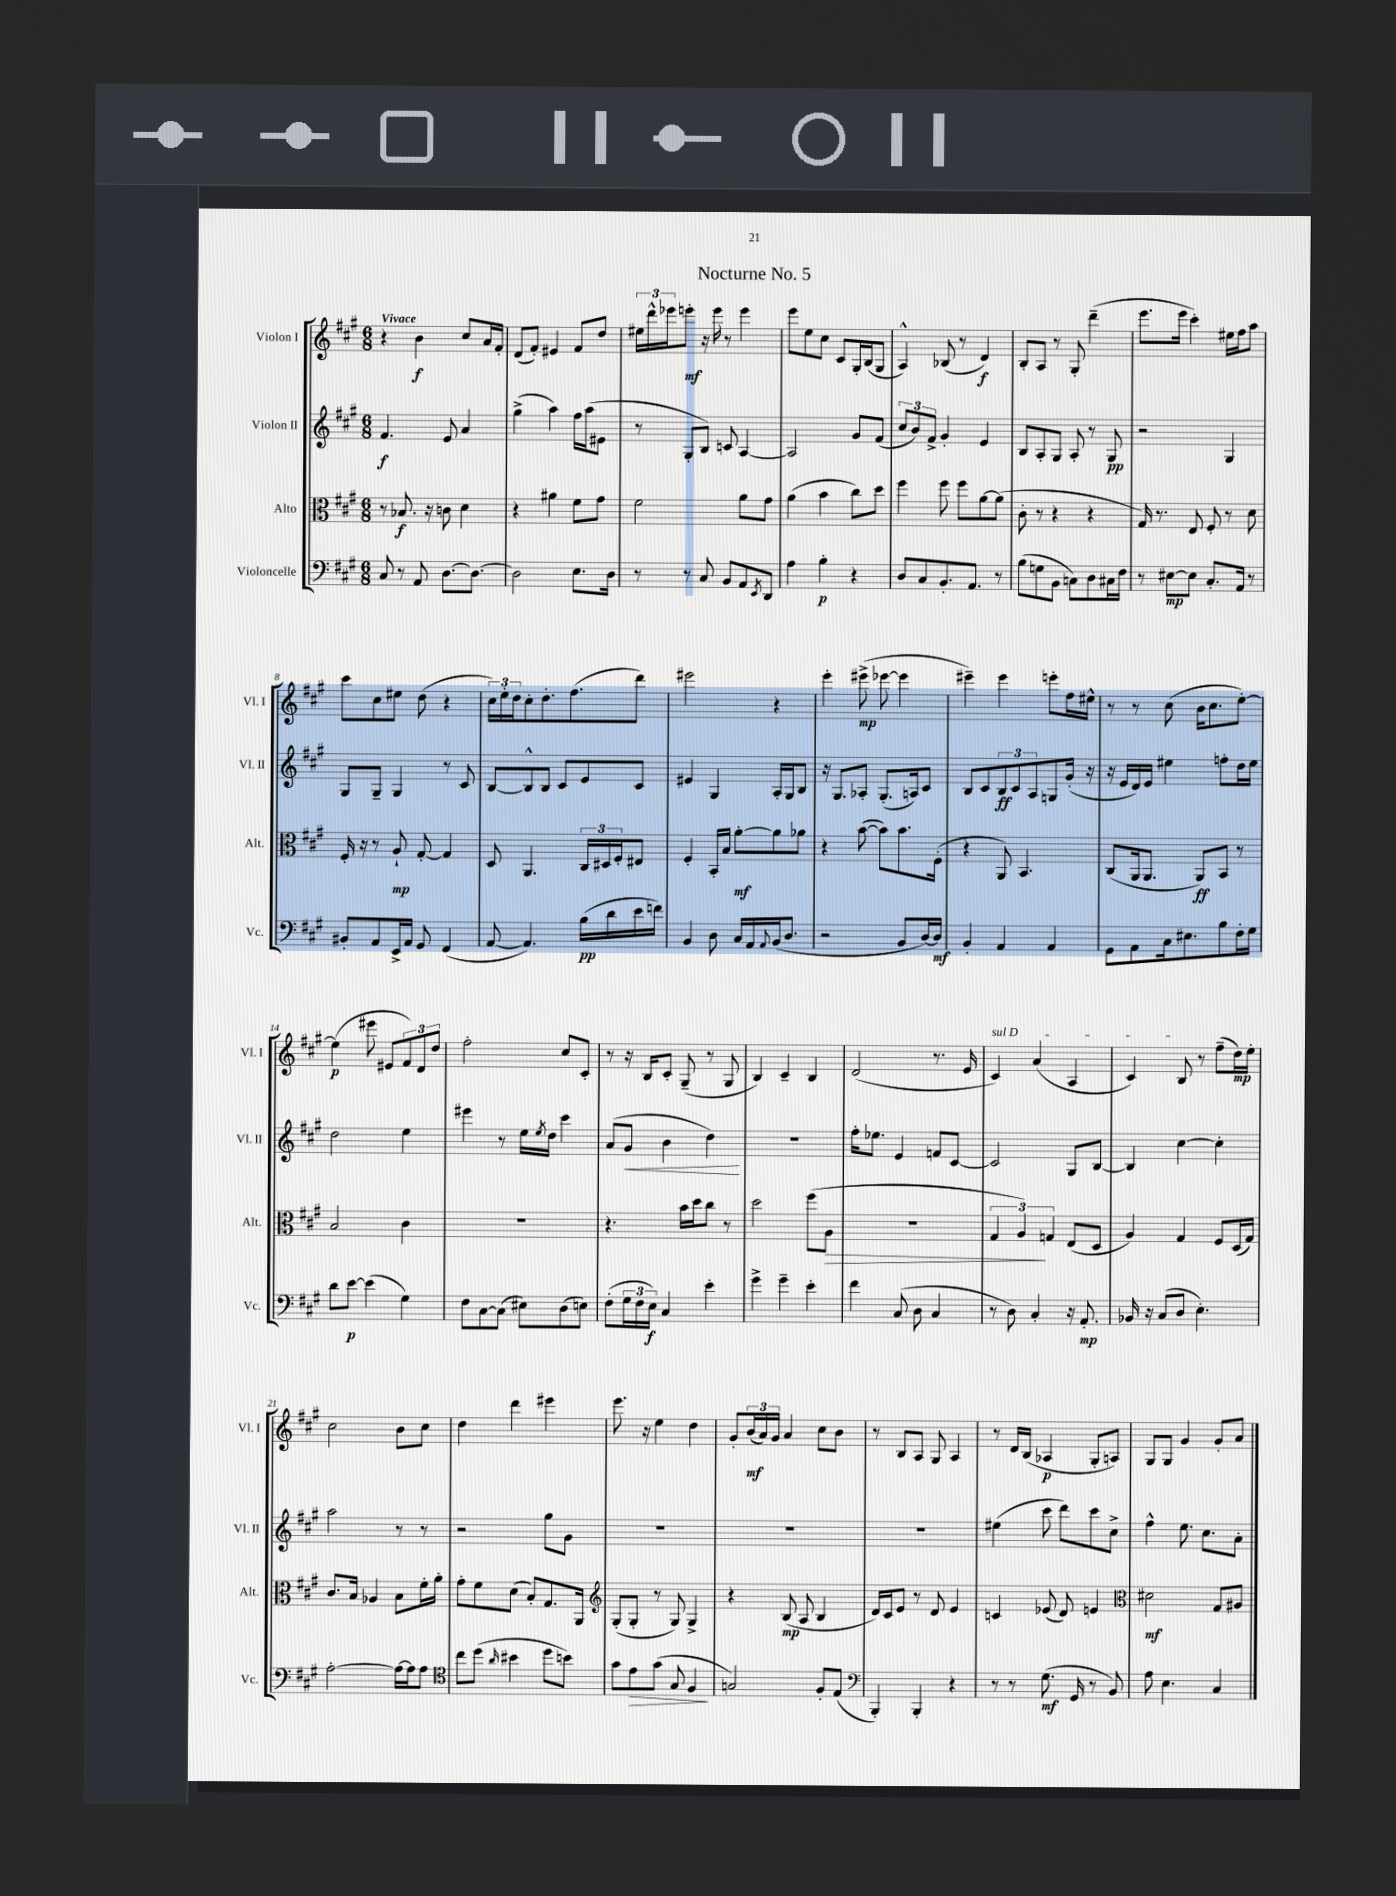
\header { title = "Nocturne No. 5" }
<<
\new StaffGroup <<
\new Staff = "s0" \with { instrumentName = "Violon I" shortInstrumentName = "Vl. I" } {
    \clef treble \key a \major \numericTimeSignature \time 6/8 \tempo "Vivace"
    r4 b'4\f cis''8 a'16 fis'16-. |
    d'8( fis'8-.) eis'4 fis'8 d''8 |
    \tuplet 3/2 { eis''16 d'''16-^ ees'''16 } e'''8-.\mf r16 e'''16 r8 e'''4 |
    e'''8 e''8 cis''8 cis'8 gis16-. b16( gis8 |
    a4-^) bes8( r8 d'4\f) |
    b8-. a8 r8 gis8-. d'''4--( |
    e'''8. e'''16 cis'''4-.) eis''16 fis''16 a''8 |
    cis'''8 cis''8 eis''8 d''8( r4 |
    \tuplet 3/2 { cis''16) e''16-. d''16 } cis''8-. d''8.-. fis''8.( d'''8) |
    eis'''2 r4 |
    e'''4-. eis'''8->\mp( ees'''8~ ees'''4 |
    eis'''4--) eis'''4 e'''8-. fis''16 eis''16-^ |
    r8 r8 cis''8( b'16 cis''8. e''8~-.) |
    e''4\p( eis'''8 eis'8 \tuplet 3/2 { fis'8) d'8 d''8 } |
    fis''2-. cis''8 cis'8-. |
    r8 r16 b16 cis'8-. gis8--( r8 gis8 |
    b4) cis'4-- b4 |
    d'2( r8. e'16 |
    \once \override TextSpanner.bound-details.left.text = \markup { \italic "sul D" } cis'4\startTextSpan) a'4( a4 |
    cis'4) b8\stopTextSpan r8 fis''8--( d''16\mp) e''16-. |
    cis''2 b'8 cis''8 |
    d''4 d'''4 eis'''4 |
    e'''8. r16 e''4 d''4 |
    gis'8-. \tuplet 3/2 { b'16\mf( a'16) gis'16 } a'4 cis''8 b'8 |
    r8 b8 a8 gis8 a4 |
    r8 d'16 b16( aes4\p gis8-. a8) |
    gis8 gis8 gis'4 gis'8-. a'8 \bar "|." |
}
\new Staff = "s1" \with { instrumentName = "Violon II" shortInstrumentName = "Vl. II" } {
    \clef treble \key a \major \numericTimeSignature \time 6/8
    fis'4.\f e'8 a'4 |
    gis''4->( a''4) fis''16 a''16( eis'8 |
    r8 gis8-. b8) c'8 a4~ |
    a2 gis'8 fis'8( |
    \tuplet 3/2 { cis''8 b'8) fis'8-> } gis'4-. e'4 |
    b8 a8-. gis8 a8-. r8 gis8\pp |
    r2 gis4 |
    gis8 gis8-- gis4 r8 cis'8 |
    b8~ b8-^ b8 cis'8 e'8 cis'8 |
    eis'4 gis4 a16-. gis16 b8 |
    r16 gis8. aes8-. gis8.-.( a16) cis'8 |
    b8 cis'8 \tuplet 3/2 { b8\ff cis'8 a8 } g8 gis'16-.( r16 |
    r16 e'16 d'16) e'16 eis''4 f''8-. d''16 eis''16 |
    d''2 e''4 |
    eis'''4 r8 e''16 \acciaccatura { e''8 } d''16 cis'''4 |
    a'8( gis'8\< b'4 d''4\!) |
    R2. |
    fis''16-. ees''8. e'4 f'8 cis'8~ |
    cis'2 gis8 b8~ |
    b4 cis''4~ cis''4-. |
    a''2 r8 r8 |
    r2 gis''8 gis'8 |
    R2. |
    R2. |
    R2. |
    eis''4( cis'''8 d'''8) cis'''8 cis''8-> |
    fis''4-^ e''8. cis''8. a'8-. \bar "|." |
}
\new Staff = "s2" \with { instrumentName = "Alto" shortInstrumentName = "Alt." } {
    \clef alto \key a \major \numericTimeSignature \time 6/8
    r8 bes8.\f r16 c'8 d'4 |
    r4 ais'4 fis'8 gis'8 |
    fis'2 a'8 gis'8 |
    a'4( b'4 cis''8) d''8 |
    fis''4 fis''8 fis''8 a'8~ a'8( |
    cis'8-. r8 r4 r4 |
    gis16) r8. e8 fis8-. r8 d'8 |
    fis16-. r16 r8 a8-!\mp gis8~-. gis4 |
    d8 a,4. \tuplet 3/2 { cis16 dis16 fis16-. } eis8 |
    fis4-. b,16-. b16 a'8~-.\mf a'8 aes'8 |
    r4 b'8~( b'8) b'8. fis16-.( |
    r4 a,8) b,4. |
    cis8( a,16 a,8. a,8\ff) b,8 r8 |
    b2 cis'4 |
    R2. |
    r4. b'16 d''16 cis''8 r8 |
    d''2 fis''8( a8\> |
    R2. |
    \tuplet 3/2 { gis4 a4\!) g4 } e8( d8 |
    a4) gis4 fis8 d16( gis16) |
    cis'8. b16 aes4 b8 fis'16-. a'16-. |
    gis'8-. fis'8 d'8( b8-.) gis8. a,16 |
    \clef treble gis8-.( gis8-. r8 gis8) gis4-> |
    r4 b8\mp( a8 b4 |
    d'16) cis'16 e'8 r8 d'8 e'4 |
    c'4 ees'8( d'8) e'4 |
    \clef alto dis'2\mf gis8 ais8 \bar "|." |
}
\new Staff = "s3" \with { instrumentName = "Violoncelle" shortInstrumentName = "Vc." } {
    \clef bass \key a \major \numericTimeSignature \time 6/8
    cis8 r8 a,8 d8.~ d8.~ |
    d2 e8. d16 |
    r8 r8 cis8 b,8 a,8 \acciaccatura { e,8 } d,8 |
    a4 b4-.\p r4 |
    d8 cis8 b,8.-. a,8. r8 |
    b8( g8 b,8 c8) d8 cis16 fis16 |
    r8 eis8~\mp eis8 cis8.-. a,16 r8 |
    bis,8-. a,8 e,16-> a,16 gis,8 fis,4( |
    a,8~ a,4.) b16\pp( d'16 e'16 f'16) |
    b,4 d8 cis16 a,16 \appoggiatura { a,8 } b,16( d8. |
    r2 b,8 d16~) d16\mf |
    b,4-. a,4 a,4 |
    gis,8 a,8 cis16 eis8. b8 fis16-. gis16 |
    d'8 e'8~\p e'4( gis4) |
    fis8 cis8~ cis8( eis8) d8( e8) |
    fis8-.( \tuplet 3/2 { gis16 fis16 e16\f) } cis4 e'4-. |
    gis'4-> gis'4-- e'4-. |
    fis'4 cis8( d8 cis4 |
    r8 d8) cis4-. r16 a,8.-.\mp |
    bes,16 r16 cis8( d8 e4.-.) |
    a2~-. a16~ a16 a8 |
    \clef tenor cis''8 d''8( \grace { a'16 } bis'4 d''8 b'8) |
    gis'8 e'8\> gis'8( gis8 fis4\! |
    g2) fis8-. e8( |
    \clef bass b,,4-.) b,,4-. r4 |
    r8 r8 gis8.\mf( gis,16 r8 b,8) |
    a8 e4. cis4 \bar "|." |
}
>>
>>
